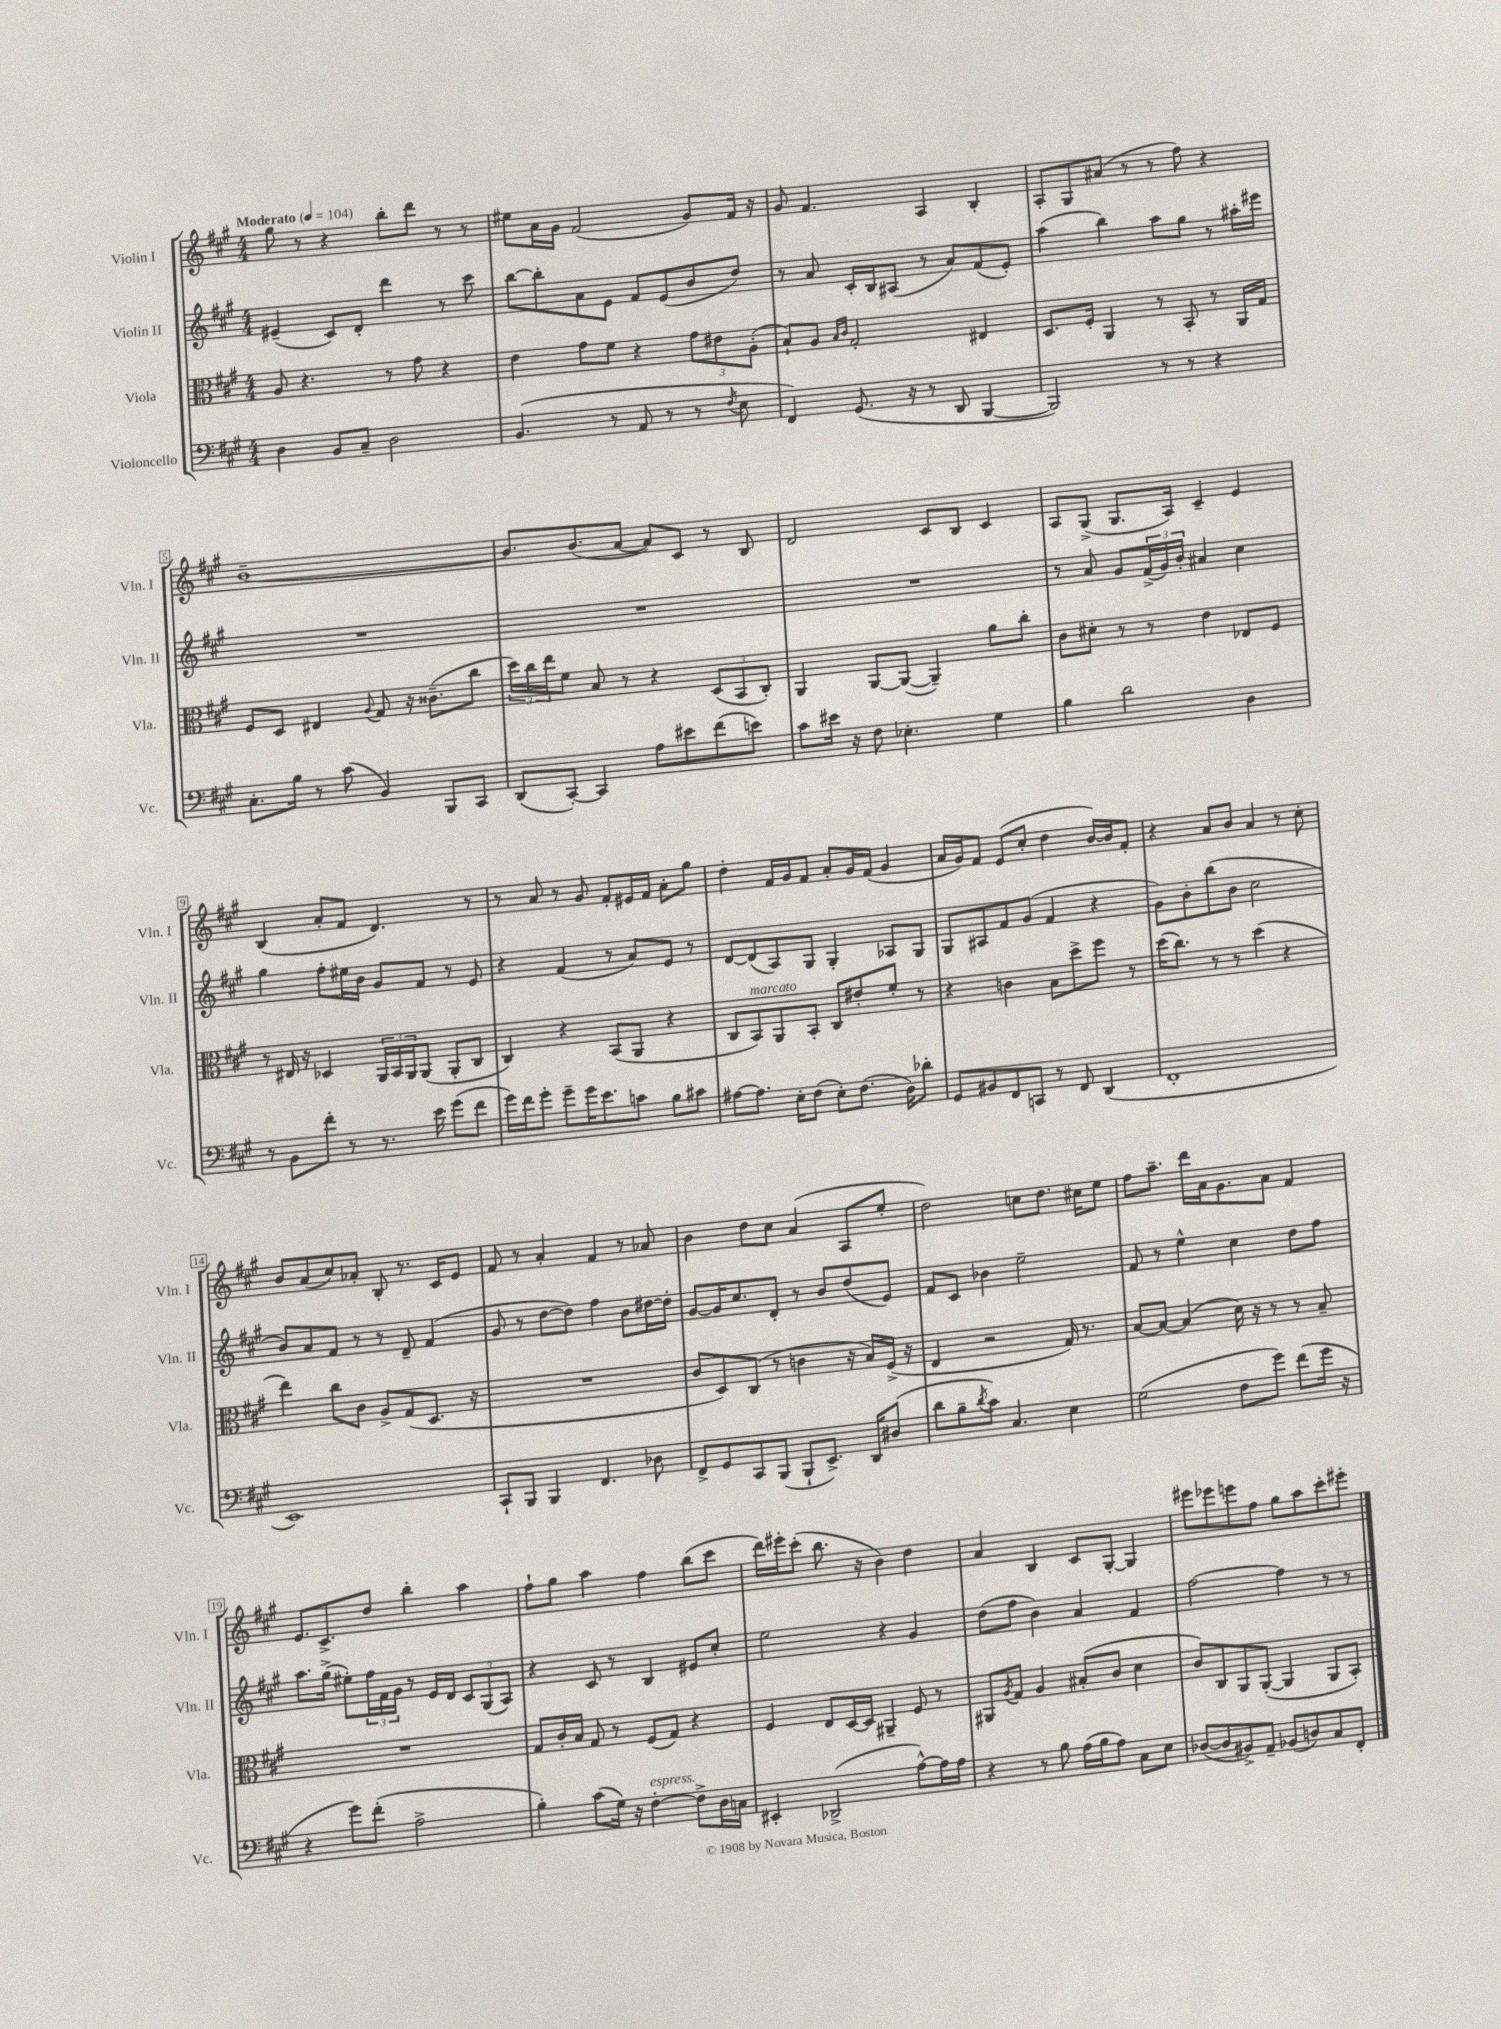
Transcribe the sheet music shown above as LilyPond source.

<<
\new StaffGroup <<
\new Staff = "s0" \with { instrumentName = "Violin I" shortInstrumentName = "Vln. I" } {
    \clef treble \key a \major \numericTimeSignature \time 4/4 \tempo "Moderato" 4 = 104
    gis''8 r8 r4 b''8-. d'''8 r8 r8 |
    eis''8 a'16 gis'16 fis'2( gis'8) fis'16 r16 |
    gis'8 fis'4. a4 b4-. |
    a8-. gis8 ais'8( r8 r8 fis''8) r4 |
    b'1~-- |
    b'8. b'8.( a'8~ a'8) cis'8 r8 b8 |
    d'2 cis'8 b8 cis'4 |
    a8 gis8->( gis8. a16) cis'4-- e'4 |
    b4( a'8-. fis'8 d'4.) r8 |
    r8 a'8 r8 gis'8 fis'8-. eis'16 fis'16 a'8-. gis''8 |
    d''4-. fis'16 gis'16 fis'8 a'8-. gis'16 fis'16( gis'4 |
    a'16 gis'16) fis'8 e'8( cis''8-. d''4 b'16~) b'16 fis'8-. |
    r4 a'8 b'8 a'4 r8 cis''8-. |
    b'8 a'8( cis''8) aes'8-. b8-. r8. cis'16 e'8 |
    fis'8 r8 a'4-. fis'4 r8 aes'8 |
    b'4 d''8 cis''8 a'4( a8 e''8-. |
    d''2) c''8 d''8. cis''16 e''8 |
    fis''8 a''8.-- d'''16 a'16 gis'8. a'8 fis'4 |
    e'8. cis'8.-> d''8 b''4-. a''4 |
    fis''8-! gis''8 a''4 fis''4 b''8( cis'''8 |
    d'''16) eis'''16-. cis'''8-.( b''8. r16 b'4) d''4 |
    a'4 b4 cis'8 gis8~-. gis4 |
    eis'''8 ees'''8 e'''8 fis''8 gis''8 a''8 cis'''8-. eis'''8-. \bar "|." |
}
\new Staff = "s1" \with { instrumentName = "Violin II" shortInstrumentName = "Vln. II" } {
    \clef treble \key a \major \numericTimeSignature \time 4/4
    eis'4--( cis'8) d'8-. d'''4 r8 cis'''8 |
    b''8~ b''8-. a'8 e'8 fis'8 e'8( b'8 d''8) |
    r8 a'8 cis'16-. b16 ais8( r8 a'8) fis'8( e'8-.) |
    a''4( b''4) a''8 gis''8 r8 ais''16-. eis'''16 |
    R1 |
    R1 |
    R1 |
    r8 a'8 gis'8 \tuplet 3/2 { fis'16->( gis'16) b'16-. } ais'4 cis''4 |
    gis''4 fis''8-. eis''16 b'16 gis'8 fis'8 r8 e'8 |
    r4 fis'4( r8 a'8) e'8 r8 |
    d'8~ d'8( a8) gis8 gis4-. aes8 gis8 |
    gis8 ais8 fis'8 gis'8( fis'4 r4 |
    gis'8) b'8-. b''8( b'8 cis''2 |
    b'8) a'8 fis'8 r8 r8 d'8-- fis'4( |
    gis'8 r8 d''8~ d''8) fis''4 b'8 dis''16~ dis''16-. |
    gis'8~ gis'16 cis''8. d'8-. r8 b'8 d''8( e'8) |
    fis'8 cis'8 bes'4 e''2-- |
    fis'8 r8 e''4-^ cis''4 d''8 fis''8 |
    a''8. gis''16->( eis''8-.) \tuplet 3/2 { fis''16 fis'16 gis'16 } r8 e'16 d'16 \tuplet 3/2 { cis'8 gis8( a8) } |
    r4 cis'8 r8 b4 eis'8 cis''8-. |
    e''2 r4 gis'4 |
    d''8( fis''8 b'4) a'4 fis'4 |
    fis''2~ fis''4 r8 r8 \bar "|." |
}
\new Staff = "s2" \with { instrumentName = "Viola" shortInstrumentName = "Vla." } {
    \clef alto \key a \major \numericTimeSignature \time 4/4
    a8 r4. r8 gis'8 r4 |
    e'4 gis'8 fis'8 r4 \tuplet 3/2 { gis'8 eis'8 a8-.( } |
    b8-!) a8 \grace { b16 cis'16 } gis2-. eis4 |
    d8. fis16-. a,4 r8 b,8-. r8 a,16 gis16 |
    fis8 d8 eis4 \appoggiatura { a8 } gis8 r16 cisis'8.--( cis''8 |
    \tuplet 3/2 { d''16) cis''16 e''16 } fis'8 b8 r8 r4 \tuplet 3/2 { d8( b,8 cis8-.) } |
    a,4 a,8~ a,8~( a,4--) a'8 cis''8-. |
    cis'8 dis'8-. r8 r8 e'4 ees8 fis8 |
    r8 eis16 r16 des4 \tuplet 3/2 { a,16 b,16 a,16 } a,8( a,8-. cis8 |
    cis4) r4 b,8( a,8 r4 |
    cis8 b,8^\markup { \italic "marcato" }) a,8 b,8-. cis8 eis'8-. fis'8-. r8 |
    r4 c'4 b8 d''8-> fis''8 r8 |
    d''16( cis''8.) r8 r8 d''4( r4 |
    e''4) cis''8 cis'8 a8-> gis8( d8. r16 |
    R1 |
    cis'8 d8) cis8( r8 c'4 r16 b16) fis16->( r16 |
    e4 r2 gis16) r8. |
    b8~ b8~ b4( d'16) r16 r8 r8 b8-- |
    R1 |
    gis8 cis'16-. b16 gis8 r8 fis8( gis8) r4 |
    fis4 e8 d16~ d16 ais,4-- fis8 r8 |
    ais,8 \acciaccatura { a8 } gis8 a4 bis8-.( cis'8 d'4 |
    cis'8) cis8 a,8 a,8~-.( a,4 a,8 b,8-.) \bar "|." |
}
\new Staff = "s3" \with { instrumentName = "Violoncello" shortInstrumentName = "Vc." } {
    \clef bass \key a \major \numericTimeSignature \time 4/4
    d4 b,8 cis8-- d2 |
    b,4.( r8 a,8 r8 r8 \acciaccatura { fis8 } e8 |
    fis,4) gis,8.( r16 r8 d,8 b,,4~ |
    b,,2) r8 r8 r4 |
    cis8.-. b16 r8 cis'8( b,4) b,,8 cis,8 |
    d,8( cis,8~-.) cis,4 a8 eis'8 fis'8( e'8) |
    cis'8 eis'16 r16 fis8 ees4.-. gis4 |
    b4 d'2 d4 |
    r8 b,8 fis'8-. r8 r8. e'16 gis'8( fis'8 |
    gis'16) fis'16 gis'8-. gis'8-- gis'16 e'8. c'8 b8 cis'8 |
    ais8~ ais8. e16-. fis8( e8-.) fis8.( d16) des'8-. |
    gis,8 bis,8 fis,8 c,8 r8 fis,8 d,4( |
    fis,1-. |
    e,1) |
    cis,8-! b,,8 b,,4 fis,4. des8 |
    fis,8-> gis,8 cis,8 b,,8( b,,8-! e,8.->) d,16 dis8( |
    d'8 b8-- \acciaccatura { d'8 } cis'8) cis4. e4 |
    gis2( fis8 gis'8) fis'8( gis'16 r16 |
    r4 gis'8) fis'8-.( a2-> |
    b4-.) cis'8( gis16) r16 fis4~-.^\markup { \italic "espress." } fis8-> d16 c16 |
    eis,4-. des,2->( a8~-^) a16 a16 |
    r4 r8 b8 a16( b16 a8) cis8 e8 |
    des8~( des8 bis,8->) a,8-- bes,8( d8) cis8 fis,8-. \bar "|." |
}
>>
>>
\layout { \context { \Score \override BarNumber.stencil = #(make-stencil-boxer 0.1 0.3 ly:text-interface::print) } }
